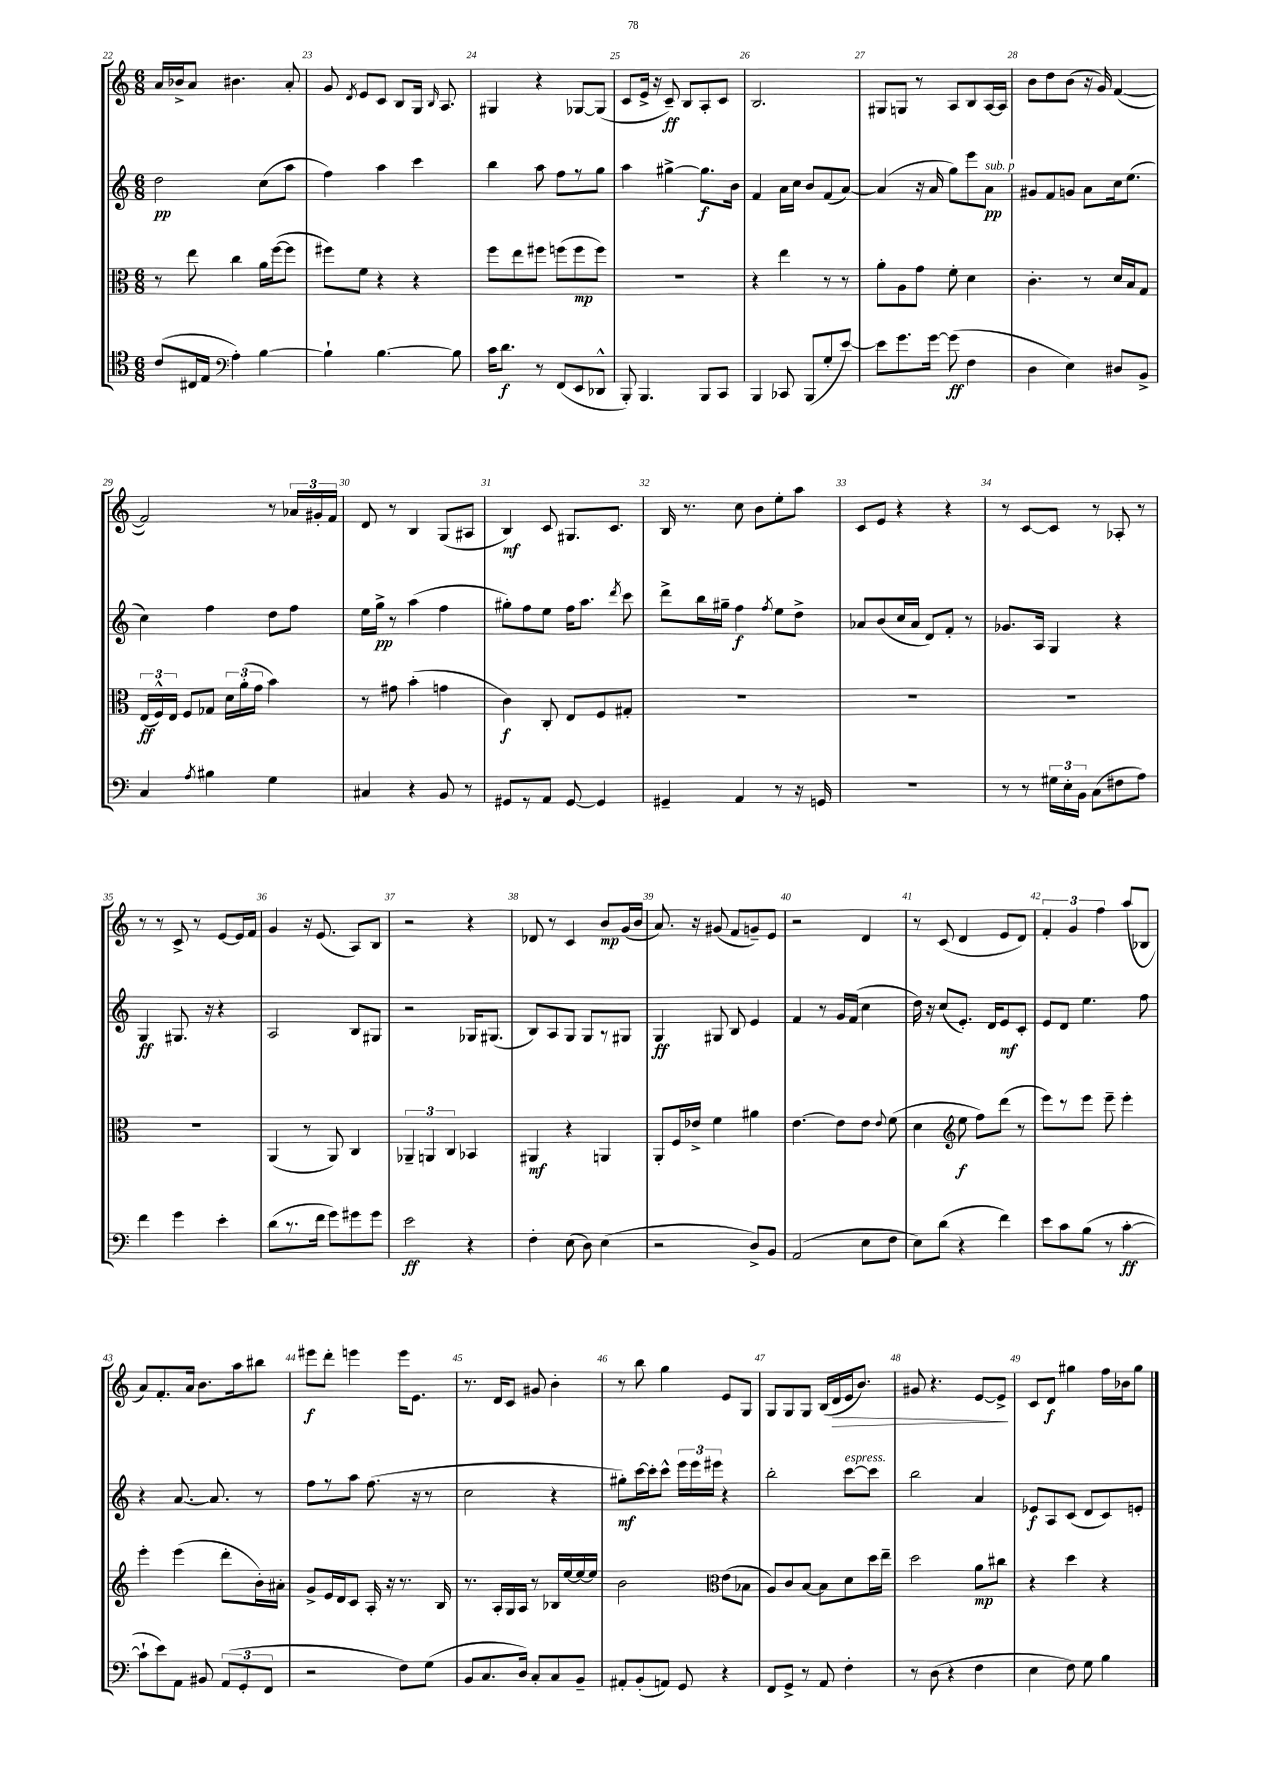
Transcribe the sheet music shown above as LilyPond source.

<<
\new StaffGroup <<
\new Staff = "s0" {
    \clef treble \key c \major \numericTimeSignature \time 6/8
    \autoBeamOff a'16[ bes'16-> a'8] bis'4. a'8-. |
    g'8 \acciaccatura { d'8 } e'8[ c'8] b8[ g16] \grace { b16 } a8. |
    gis4 r4 ges8[~ ges8]( |
    c'8[ e'16]-> r16 c'8--\ff) b8[ a8-. c'8] |
    b2. |
    gis8[ g8] r8 a8[ b8 a16~ a16] |
    b'8[ d''8 b'8]( r16 g'16) f'4~( |
    f'2) r8 \tuplet 3/2 { aes'16[ gis'16-. f'16] } |
    d'8 r8 b4 g8[( ais8] |
    b4\mf) c'8 gis8.[ c'8.] |
    b16 r8. c''8 b'8[ e''8-. a''8] |
    c'8[ e'8] r4 r4 |
    r8 c'8[~ c'8] r8 aes8-. r8 |
    r8 r8 c'8-> r8 e'8[~ e'16 f'16] |
    g'4 r16 e'8.( a8[) b8] |
    r2 r4 |
    des'8 r8 c'4 b'8[\mp g'16( b'16] |
    a'8.) r16 gis'8( f'8[ g'8--) e'8] |
    r2 d'4 |
    r8 c'8( d'4 e'8[ d'8]) |
    \tuplet 3/2 { f'4-. g'4 f''4 } a''8[( bes8] |
    a'8[) f'8.-. a'16] b'8.[ a''16 bis''8] |
    eis'''8[\f d'''8]-. e'''4 e'''16[ e'8.] |
    r8. d'16[ c'8] gis'8 b'4-. |
    r8 b''8 g''4 e'8[ g8] |
    g8[ g8 g8] b16[( d'16\> e'16 b'8.]) |
    gis'8 r4. e'8[~ e'8]->\! |
    c'8[ d'8]\f gis''4 f''16[ bes'16 gis''8] \bar "|." |
}
\new Staff = "s1" {
    \clef treble \key c \major \numericTimeSignature \time 6/8
    \autoBeamOff d''2\pp c''8[( a''8] |
    f''4) a''4 c'''4 |
    b''4 a''8 f''8[ r8 g''8] |
    a''4 gis''4~-> gis''8.[\f b'16] |
    f'4 a'16[ c''16] b'8[ f'8( a'8]~) |
    a'4( r16 a'16 g''8[) e'''8 a'8]\pp^\markup { \italic "sub. p" } |
    gis'8[ f'8 g'8] a'8[ c''16 e''8.]( |
    c''4) f''4 d''8[ f''8] |
    e''16[ g''16]->\pp r8 a''4( f''4 |
    gis''8[-.) f''8 e''8] f''16[ a''8.] \acciaccatura { d'''8 } c'''8 |
    d'''8[-> b''16 gis''16]-- f''4\f \acciaccatura { f''8 } e''8[ d''8]-> |
    aes'8[ b'8( c''16 aes'16] d'8[) f'8]-. r8 |
    ges'8.[ a16] g4 r4 |
    g4\ff gis8. r16 r4 |
    a2 b8[ gis8] |
    r2 ges16[ gis8.]( |
    b8[) a8 g8] g8[ r8 gis8] |
    g4\ff gis8 b8 e'4 |
    f'4 r8 g'16[ f'16]( c''4 |
    d''16) r16 c''8[( e'8.]-.) d'16[ e'8\mf c'8]-. |
    e'8[ d'8] e''4. f''8 |
    r4 a'8.~ a'8. r8 |
    f''8[ r8 a''8] f''8.( r16 r8 |
    c''2 r4 |
    gis''8[-.\mf) c'''16~ c'''16-. c'''8]-^ \tuplet 3/2 { e'''16[ e'''16 eis'''16] } r4 |
    b''2-. c'''8[~^\markup { \italic "espress." } c'''8] |
    b''2 a'4 |
    ees'8[\f a8 c'8]( d'8[ c'8) e'8]-. \bar "|." |
}
\new Staff = "s2" {
    \clef alto \key c \major \numericTimeSignature \time 6/8
    \autoBeamOff r8 e''8 c''4 a'16[ f''16~( f''8] |
    fis''8[) f'8] r4 r4 |
    f''8[ e''8 fis''8] f''8[( f''8\mp f''8]) |
    R2. |
    r4 e''4 r8 r8 |
    a'8[-. a8 g'8] f'8-. d'4 |
    c'4.-. r8 d'16[ b16 g8] |
    \tuplet 3/2 { e16[\ff( f16-^) e16] } f8[ ges8] \tuplet 3/2 { d'16[ a'16-.( g'16] } b'4) |
    r8 gis'8 b'4-.( g'4 |
    c'4\f) c8-. e8[ f8 gis8]-. |
    R2. |
    R2. |
    R2. |
    R2. |
    a,4( r8 a,8) c4 |
    \tuplet 3/2 { aes,4-- a,4 c4 } bes,4 |
    ais,4\mf r4 a,4 |
    a,8[-. f16 ees'16]-> f'4 ais'4 |
    e'4.~ e'8[ e'8] \appoggiatura { e'8 } f'8( |
    d'4 \clef treble e''8\f f''8[) d'''8]( r8 |
    e'''8[) r8 e'''8] e'''8-- e'''4-. |
    e'''4-. e'''4( d'''8[-. b'16-.) ais'16]-. |
    g'8[-> e'16 d'16 c'8] a16-. r16 r8. b16 |
    r8. a16[-. g16 a16] r8 bes16[ e''16~ e''16~ e''16] |
    b'2 \clef alto e'8[( bes8] |
    a8[) c'8 b8]~ b8[ d'8 d''16 e''16]-- |
    d''2 a'8[\mp cis''8] |
    r4 d''4 r4 \bar "|." |
}
\new Staff = "s3" {
    \clef tenor \key c \major \numericTimeSignature \time 6/8
    \autoBeamOff c'8[( cis16 e16] \clef bass a4-.) b4~ |
    b4-! b4.~ b8 |
    c'16[ d'8.]\f r8 f,8[( e,8 des,8]-^ |
    b,,8-.) b,,4. b,,8[ c,8] |
    b,,4 ces,8 b,,8[( g8-. e'8]~) |
    e'8[ g'8. g'16]~ g'8\ff( f4 |
    d4 e4) dis8[ b,8]-> |
    c4 \acciaccatura { a8 } bis4 g4 |
    cis4 r4 b,8 r8 |
    gis,8[ r8 a,8] gis,8~ gis,4 |
    gis,4-- a,4 r8 r16 g,16 |
    R2. |
    r8 r8 \tuplet 3/2 { gis16[ e16-. b,16] } c8[( fis8 a8]) |
    f'4 g'4 e'4-. |
    d'8[( r8. f'16] g'8[) gis'8 gis'8] |
    e'2\ff r4 |
    f4-. e8( d8) e4( |
    r2 d8[->) b,8] |
    a,2( e8[ f8] |
    e8[) d'8]( r4 f'4) |
    e'8[ c'8 b8]( r8 c'4~-.\ff |
    c'8[-! e'8) a,8] bis,8 \tuplet 3/2 { a,8[( g,8-. f,8] } |
    r2 f8[) g8]( |
    b,8[ c8. d16]) c8[-. c8 b,8]-- |
    ais,8[-. b,8-.( a,8]) g,8 r4 |
    f,8[ g,8]-> r8 a,8 f4-. |
    r8 d8( r4 f4 |
    e4 f8) g8 b4 \bar "|." |
}
>>
>>
\layout { \context { \Score currentBarNumber = #22 \override BarNumber.break-visibility = ##(#f #t #t) barNumberVisibility = #all-bar-numbers-visible } }
